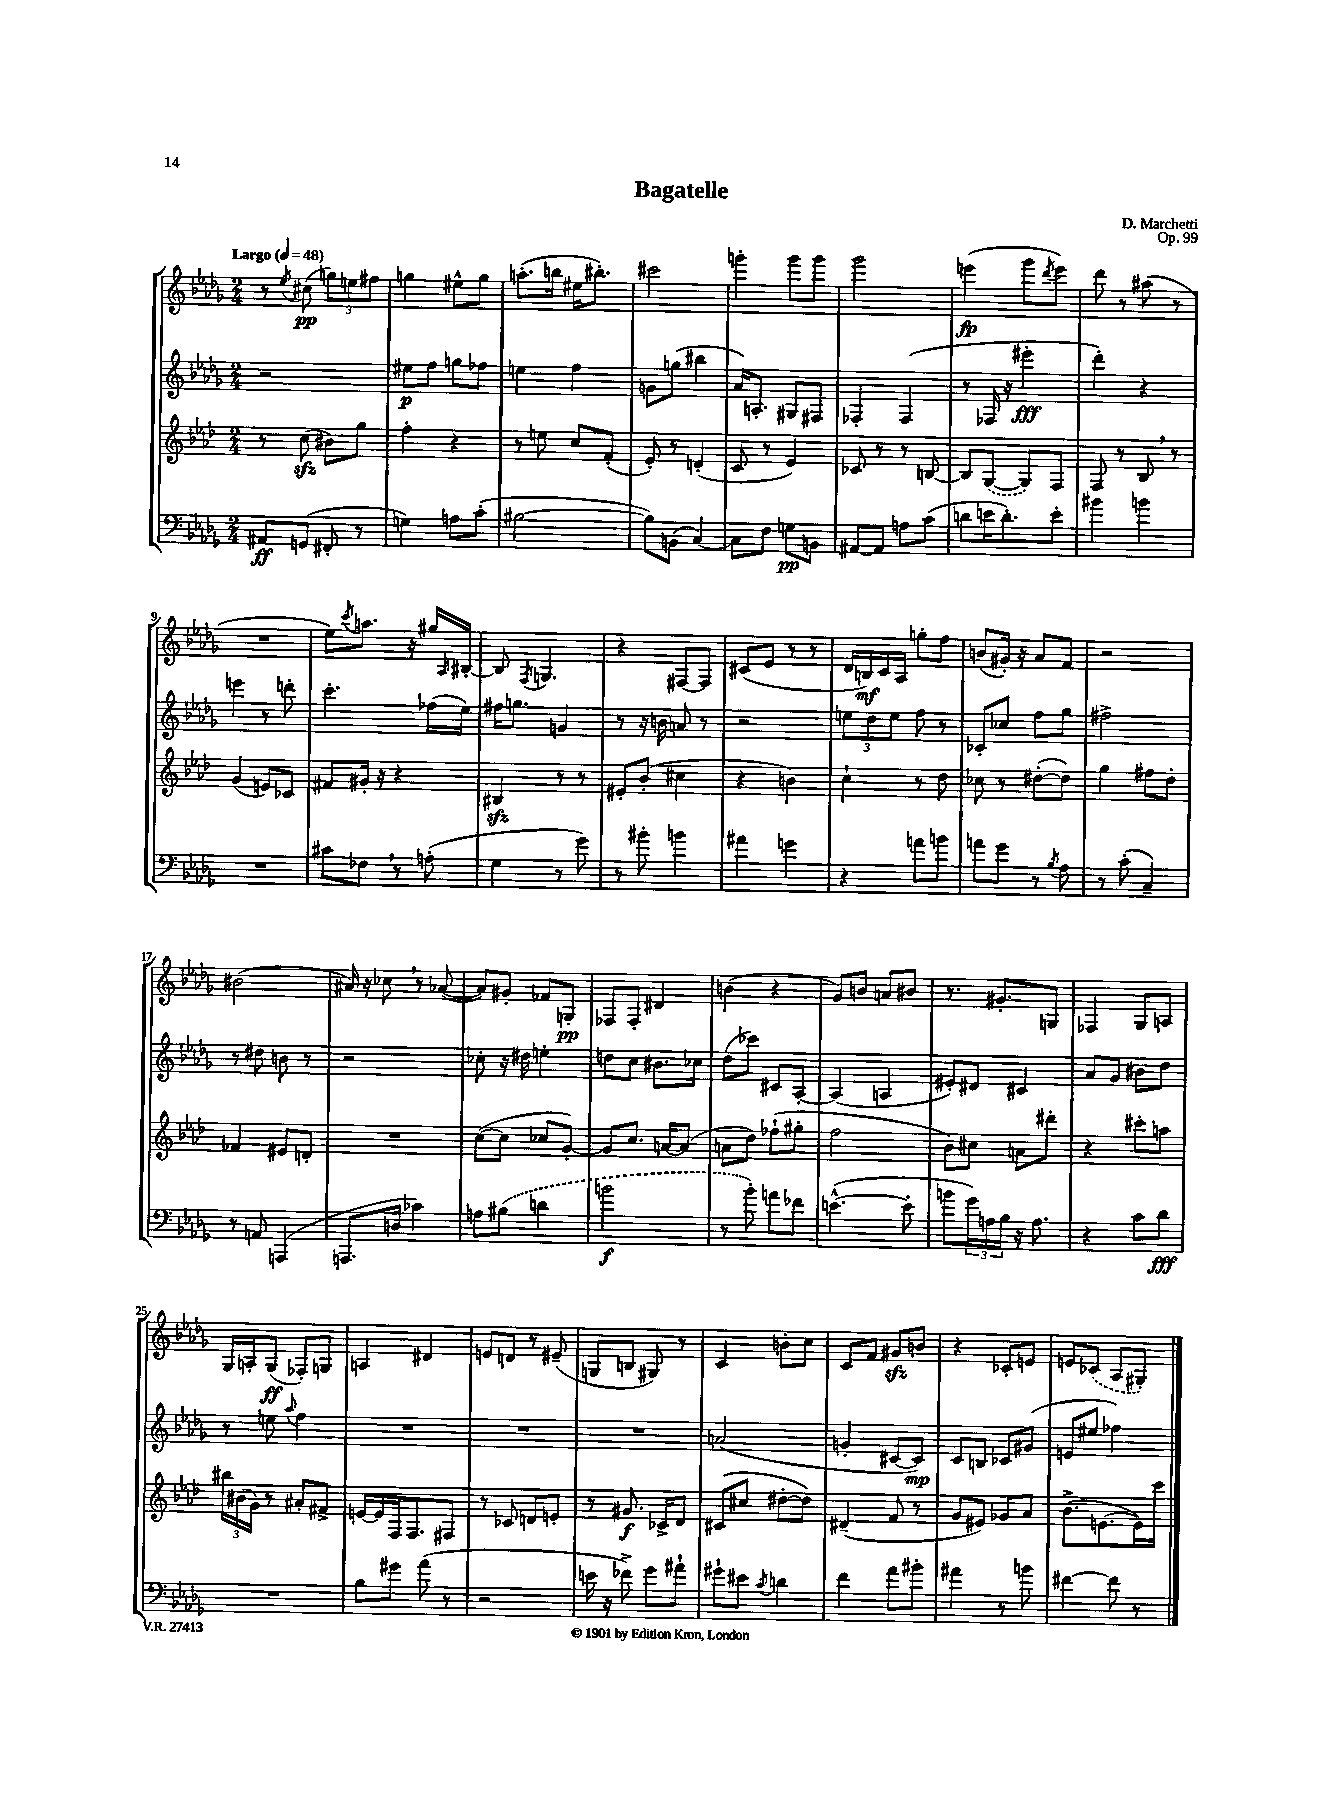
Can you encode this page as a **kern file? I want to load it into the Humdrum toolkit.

**kern	**kern	**kern	**kern
*staff4	*staff3	*staff2	*staff1
*clefF4	*clefG2	*clefG2	*clefG2
*k[b-e-a-d-g-]	*k[b-e-a-d-]	*k[b-e-a-d-g-]	*k[b-e-a-d-g-]
*M2/4	*M2/4	*M2/4	*M2/4
*MM48	*MM48	*MM48	*MM48
8AA#/L	8r	2r	8r
.	.	.	8qee-/
(8GG/J	(8cc\	.	(8cc#\
8FF#'/	8b#\L)	.	12gg\L)
.	.	.	12ee\
8r	8gg\J	.	.
.	.	.	12ff#\J
=	=	=	=
4G\)	4ff'\	8ee#\L	4gg\
.	.	8ff\J	.
8A\L	4r	8gg\L	8ee#^^\L
(8c'\J	.	8ff-\J	8gg\J
=	=	=	=
[2B#\	8r	4ee\	(8.aa'\L
.	8ee\	.	.
.	.	.	16bb\Jk
.	8cc/L	4ff\	16ee#\LK
.	.	.	8.bb#'\J)
.	(8f'/J	.	.
=	=	=	=
8B#\]L)	8e-'/)	8g\L	2ccc#\
(8BB\J	8r	(8gg\J	.
[4C/)	(4d'/	4bb#\	.
=	=	=	=
8C\]L	8c/	16a-/LK)	4ggg'\
.	.	8.A'/J	.
8F\J	8r	.	.
8G\L	4e-/)	8G#/L	8ggg\L
8BB\J	.	8F#/J	8ggg\J
=	=	=	=
[8AA#/L	8c-/	4F-'/	2ggg-\
8AA#/]J	8r	.	.
8A\L	8r	(4F-/	.
(8c\J	[8B/	.	.
=	=	=	=
8d\L	8B/]L	8r	(4eee\
16e\K	([8G/J	16F-/	.
8.d'\)	.	16r	.
.	8G/]L)	4eee#'\	8ggg-\L
.	.	.	8qddd-/
8e'\J	8F/J	.	8eee\J)
=	=	=	=
4b#\	8F/	4ddd-'\)	8ddd-\
.	8r	.	8r
4b\	8B-/	4r	(8aa#\
.	8r	.	8r
=	=	=	=
2r	(4g/	4eee\	2r
.	8e/L)	8r	.
.	8c-/J	8ddd'\	.
=	=	=	=
8c#\L	8f#/L	4.ccc'\	8ee-\L)
.	.	.	8qccc/
8F-\J	16g#'/Jk	.	8.aa\J
.	16r	.	.
8r	4r	.	.
.	.	.	16r
(8A'\	.	(16ff-\LL	16gg#/LL
.	.	.	16qqA-/
.	.	16ee-\JJ)	[16B#'/JJ
=	=	=	=
4G-\	4B#/	16ff#\LK	8B#/]
.	.	8.gg\J	.
.	.	.	8qF/
.	.	.	4.G/
8r	8r	4g/	.
8g-\)	8r	.	.
=	=	=	=
8r	8e#'/L	8r	4r
8b#'\	(8b-'/J	16r	.
.	.	16b\	.
4b\	4cc#\	8a/	[8F#/L
.	.	8r	8F#/]J
=	=	=	=
4a#\	4r	2r	(8c#/L
.	.	.	8e-/J
4g\	4b\)	.	8r
.	.	.	8r
=	=	=	=
4r	4cc`\	12ee\L	16d-/LL
.	.	.	16B/)
.	.	12dd-\	.
.	.	.	16c/
.	.	12ee\J	.
.	.	.	16A-/JJ
8a\L	8r	8ff\	8gg'\L
8b\J	8dd-\	8r	8ff\J
=	=	=	=
8a\L	8cc-\	8c-'/L	(8b/L
8g-\J	8r	8cc-/J	16g#'/Jk)
.	.	.	16r
8r	([8dd#'\L	8ff\L	8a-/L
8qB-/	.	.	.
8A-\	8dd#\]J)	8gg-\J	8f/J
=	=	=	=
8r	4gg\	2ff#^\	2r
(8c'\	.	.	.
4C~/)	8ff#\L	.	.
.	8dd-'\J	.	.
=	=	=	=
8r	4f-/	8r	(2b#\
8AA/	.	8dd#\	.
(4AAA/	8e#/L	8b\	.
.	8d'/J	8r	.
=	=	=	=
8.AAA/L	2r	2r	16a#/)
.	.	.	16r
.	.	.	8cc-\
16D/Jk	.	.	.
4c-\)	.	.	8r
.	.	.	([8a-/
=	=	=	=
8A\L	([8cc\L	8cc-'\	8a-/]L)
(8B#\J	8cc\]J	16r	8g#'/J
.	.	16dd#\	.
4d\	8cc-/L	4ee'\	8f-/L
.	[8g'/J)	.	8G'/J
=	=	=	=
2b\	8g/]L	8dd\L	8F-/L
.	8.cc/J	8cc\J	8F-'/J
.	.	8.b#\L	4d#/
.	[16a/LK	.	.
.	(8a/]J	.	.
.	.	16cc-\Jk	.
=	=	=	=
8r	8a\L	(8dd-\L	(4b\
8b-'\)	8dd-\J)	8ccc-\J)	.
8a\L	(8ff-`\L	8c#/L	4r
8f-\J	8gg#'\J	[8A-'/J	.
=	=	=	=
([4.e^^\	2ff\	(4A-/]	8g-/L)
.	.	.	8b/J
.	.	4A/	8a/L
8e'\]	.	.	8b#/J
=	=	=	=
8b\L	8b-\L)	8e#'/L)	8.r
24g-\L)	8cc#\J	8d#/J	.
24A\	.	.	.
.	.	.	8.g#'/L
24B-\JJ	.	.	.
16r	8a\L	4c#/	.
8.A\	.	.	.
.	8ddd#'\J	.	8G/J
=	=	=	=
4r	4r	8a-/L	4F-/
.	.	8g-/J	.
8c\L	8ccc#'\L	8b#\L	8G-/L
8d-\J	8aa\J	8dd-\J	8A/J
=	=	=	=
2r	24bb#\LL	8r	16G-/LL
.	(24b#\	.	.
.	.	.	16A'/J
.	24g\JJ)	.	.
.	8r	8ee\	(8G-/J
.	.	8qqaa-/	.
.	8a#'/L	4ff\	8F-'/L)
.	8f#^/J	.	8G/J
=	=	=	=
8B-\L	[16e/LL	2r	4A/
.	16e/]	.	.
8g#\J	16F/J	.	.
.	8.F/	.	.
(8a-\	.	.	4d#/
8r	8F#/J	.	.
=	=	=	=
2r	8r	2r	8e/L
.	8c-/	.	8d/J
.	8d/L	.	8r
.	8e'/J	.	(8e#~/
=	=	=	=
16e\	8r	2r	8G/L
16r	.	.	.
8f-^\)	8.g#/	.	8B/J
8g-\L	.	.	8G#/)
.	16c-^/LK	.	.
8a#`\J	8d-/J	.	8r
=	=	=	=
8g#`\L	(8c#/L	(2a/	4c/
8e#\J	8cc#/J	.	.
8qc/	.	.	.
4d\	[8dd#'\L	.	8b'\L
.	8dd#\]J)	.	8cc\J
=	=	=	=
4f\	(4d#~/	4g'/	8c/L
.	.	.	8f/J
8a-\L	8f/	[8c#/L	8g#/L
8b#'\J	8r	8c#/]J)	8b/J
=	=	=	=
4a#\	8g/L	8c/L	4r
.	8e#/J)	8B/J	.
8r	8g-/L	8c-/L	8c-'/L
8b\	8a-/J	(8g#/J	8e/J
=	=	=	=
[4f#\	(8.b-^\L	8e/L	8e/L
.	.	8ee#/J	(8c-/J
.	[8.e\	.	.
8f#\]	.	4ff-\)	8A-/L
8r	16e\]L)	.	8G#'/J)
.	16ccc\JJ	.	.
==	==	==	==
*-	*-	*-	*-
